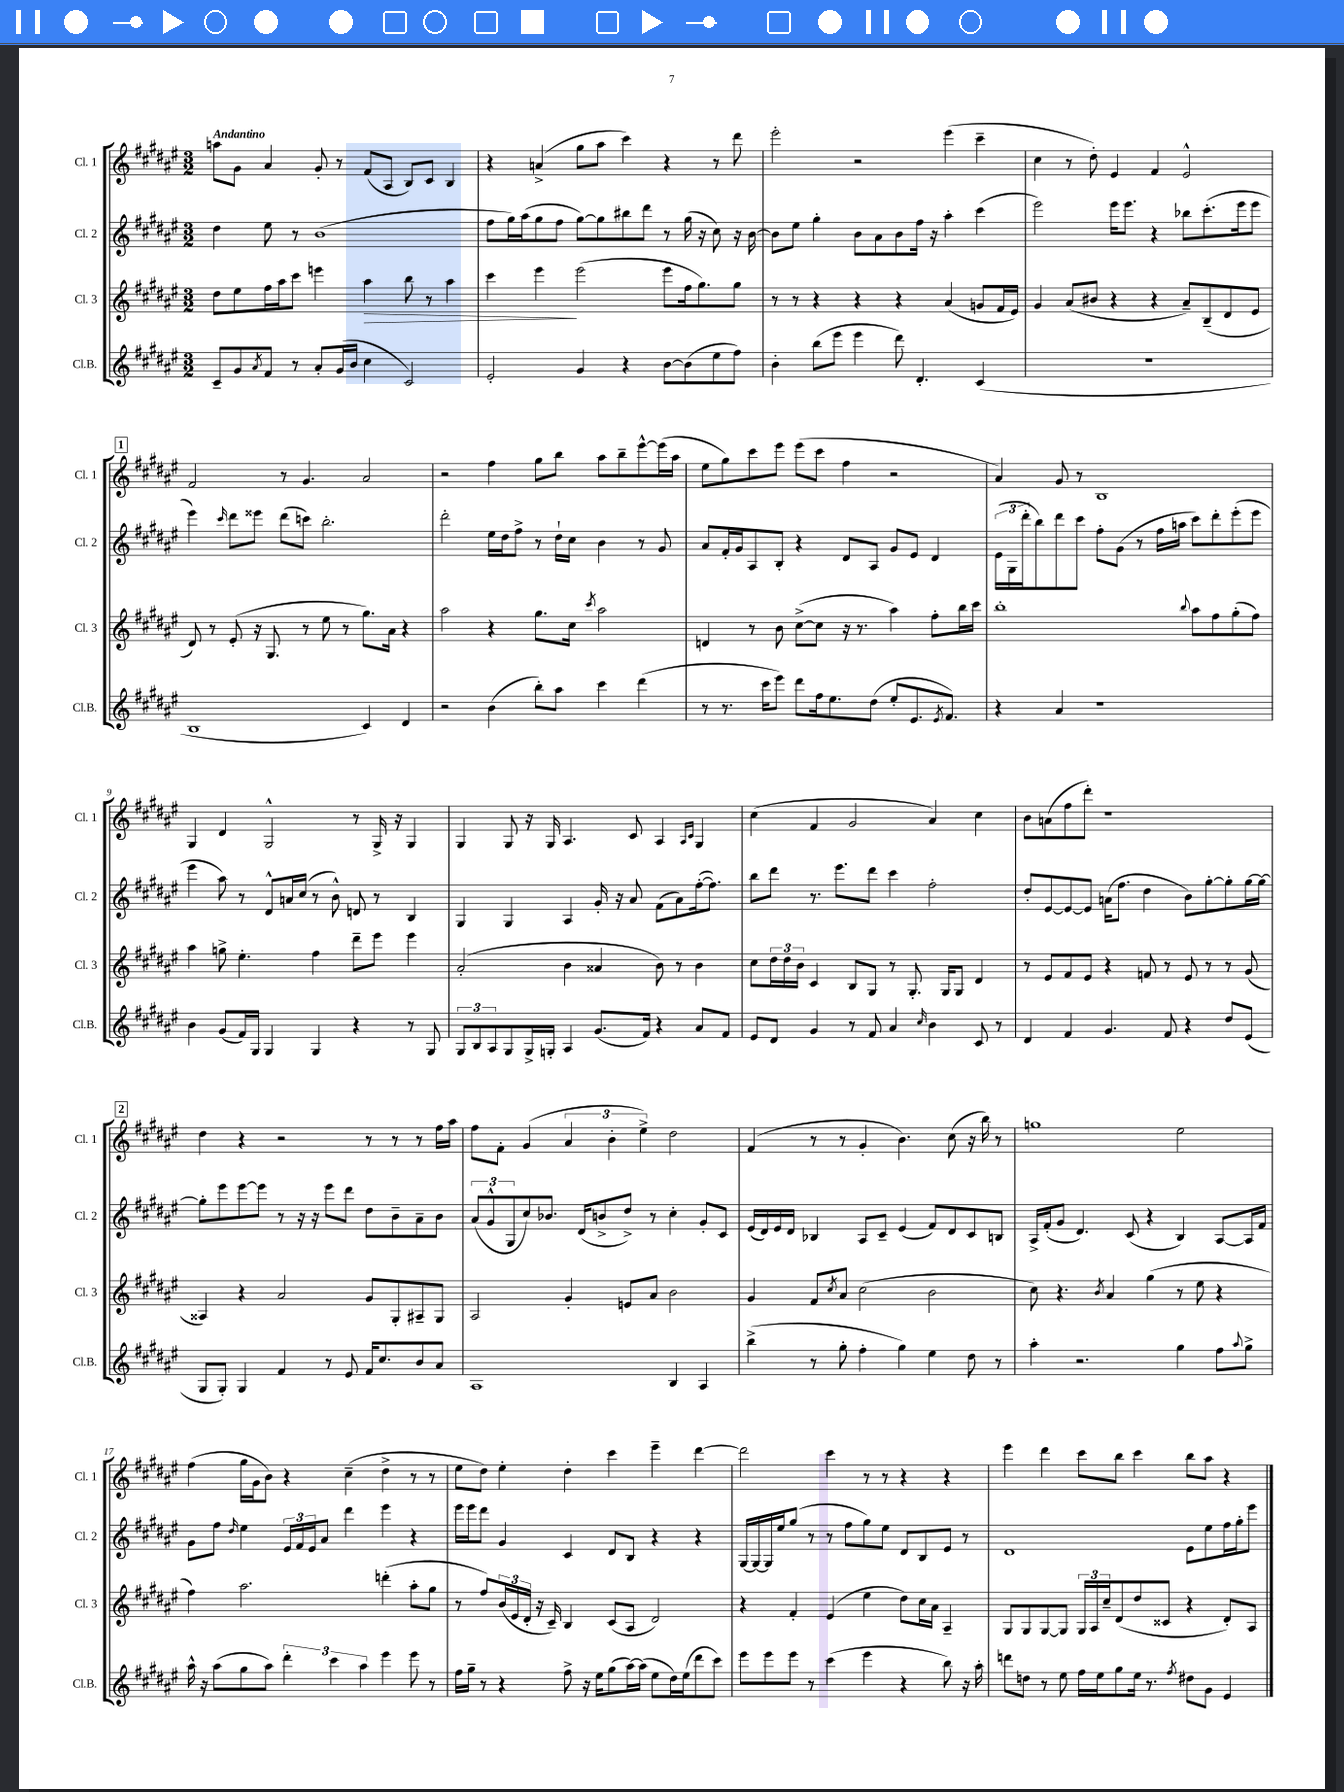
<<
\new StaffGroup <<
\new Staff = "s0" \with { instrumentName = "Cl. 1" shortInstrumentName = "Cl. 1" } {
    \clef treble \key fis \major \numericTimeSignature \time 3/2 \tempo "Andantino"
    a''8 gis'8 ais'4 gis'8-. r8 fis'8( ais8 b8) cis'8 b4 |
    r4 a'4->( gis''8 ais''8 cis'''4) r4 r8 dis'''8 |
    eis'''2-. r2 eis'''4( cis'''4-- |
    cis''4 r8 dis''8-.) eis'4 fis'4 eis'2-^ |
    \mark \markup { \box "1" } fis'2 r8 gis'4. ais'2 |
    r2 fis''4 gis''8 b''8 ais''8 b''8-- eis'''8~-^ eis'''16( ais''16 |
    eis''8 gis''8) cis'''8 eis'''8 eis'''8( cis'''8 fis''4 r2 |
    ais'4) gis'8 r8 b1 |
    gis4 dis'4 gis2-^ r8 gis16-> r16 gis4 |
    gis4 gis8 r16 gis16 ais4. cis'8 ais4 \grace { ais16 cis'16 } gis4 |
    cis''4( fis'4 gis'2 ais'4) cis''4 |
    b'8 a'8( fis''8 dis'''8-.) r1 |
    \mark \markup { \box "2" } dis''4 r4 r2 r8 r8 r8 fis''16 ais''16 |
    fis''8 fis'8-. gis'4( \tuplet 3/2 { ais'4 b'4-. eis''4->) } dis''2 |
    fis'4( r8 r8 gis'4-. b'4.) cis''8( r16 b''16) r8 |
    g''1 eis''2 |
    fis''4( gis''16 gis'16 b'8) r4 cis''4--( dis''4-> r8 r8 |
    eis''8 dis''8) eis''4-. dis''4-. cis'''4 eis'''4-- dis'''4~ |
    dis'''2 cis'''4 r8 r8 r4 r4 |
    eis'''4 dis'''4 cis'''8 b''8 cis'''4 b''8 ais''8 r4 \bar "|." |
}
\new Staff = "s1" \with { instrumentName = "Cl. 2" shortInstrumentName = "Cl. 2" } {
    \clef treble \key fis \major \numericTimeSignature \time 3/2
    dis''4 eis''8 r8 b'1( |
    fis''8 gis''16) ais''16( gis''8 fis''8 gis''8~) gis''8 bis''8 dis'''8 r8 gis''16( r16 cis''8) r16 b'16~ |
    b'8 eis''8 gis''4-. b'8 ais'8 b'8 fis''16 r16 ais''4-. cis'''4( |
    eis'''2) eis'''16 eis'''8. r4 bes''8 cis'''8.-.( eis'''16 eis'''8 |
    \mark \markup { \box "1" } eis'''4) \grace { cis'''16 } dis'''8 eisis'''8 dis'''8( c'''8) b''2.-. |
    dis'''2-. eis''16 dis''16 fis''8-> r8 dis''16-! cis''16 b'4 r8 gis'8 |
    ais'8 fis'16-. gis'16 ais8 b8-. r4 dis'8 ais8 gis'8 eis'8 dis'4 |
    \tuplet 3/2 { eis'16( gis16 dis'''16-. } b''8) dis'''8 cis'''8 fis''8-. gis'8( r8 fis''16 a''16 cis'''8) dis'''8-. eis'''8-.( eis'''8 |
    eis'''4 ais''8) r8 dis'8-^ a'16 cis''16( r8 b'8-^) d'8 r8 b4 |
    gis4 gis4 ais4 gis'16-. r16 ais'8 fis'8( ais'8) fis''16~-.( fis''8.) |
    b''8 dis'''8 r8. eis'''8. dis'''8 cis'''4 fis''2-. |
    dis''8-. eis'8~ eis'8~ eis'8 a'16( fis''8. dis''4 b'8) gis''8~-. gis''8-. gis''16~ gis''16~ |
    \mark \markup { \box "2" } gis''8-. eis'''8 eis'''8~ eis'''8 r8 r16 r16 eis'''8 dis'''8 dis''8 b'8-- ais'8-- b'8 |
    \tuplet 3/2 { ais'8( gis'8-^ gis8 } cis''8) bes'8. dis'16( b'8-> dis''8->) r8 cis''4-. gis'8-. cis'8 |
    eis'16( dis'16) eis'16 dis'16 bes4 ais8 cis'8-- eis'4( fis'8) dis'8 cis'8 b8 |
    ais16-> fis'16-.( gis'8 dis'4.) cis'8( r4 b4) ais8~ ais16 fis'16 |
    gis'8 fis''8 \grace { dis''16 } eis''4 \tuplet 3/2 { eis'16 fis'16 eis'16 } ais'8 dis'''4 eis'''4 r4 |
    eis'''16 eis'''16 dis'''8 gis'4 cis'4 dis'8 b8 r4 r4 |
    gis16~ gis16~ gis16 eis''16 gis''8( r8 r8 fis''8 gis''8) eis''8 dis'8 b8 eis'8 r8 |
    dis'1 eis'8 eis''8 fis''16 gis''16-. eis'''8 \bar "|." |
}
\new Staff = "s2" \with { instrumentName = "Cl. 3" shortInstrumentName = "Cl. 3" } {
    \clef treble \key fis \major \numericTimeSignature \time 3/2
    dis''8 eis''8 fis''16 ais''16 cis'''8 e'''4 ais''4\> b''8 r8 ais''4 |
    cis'''4 eis'''4\! eis'''2( eis'''8 fis''16 gis''8.) gis''8 |
    r8 r8 r4 r4 r4 ais'4( g'8 fis'16 eis'16) |
    gis'4 ais'8( bis'8 r4 r4 ais'8--) b8--( dis'8 eis'8 |
    \mark \markup { \box "1" } dis'8) r8 eis'8-.( r16 gis8. r8 eis''8 r8 gis''8.) ais'16 r4 |
    ais''2 r4 gis''8. cis''16 \acciaccatura { cis'''8 } ais''2 |
    d'4 r8 b'8 cis''8~->( cis''8 r16 r8. ais''4) fis''8-. b''16 cis'''16 |
    b''1-. \appoggiatura { b''8 } ais''8 fis''8 gis''8-.( fis''8) |
    ais''4 g''8-> eis''4.-. fis''4 dis'''8-- eis'''8 eis'''4 |
    ais'2-.( b'4 aisis'4 b'8) r8 b'4 |
    cis''8 \tuplet 3/2 { dis''16 dis''16 b'16 } cis'4 b8 gis8 r8 gis8.-. gis16 gis8 dis'4 |
    r8 eis'8 fis'8 eis'8 r4 f'8 r8 eis'8 r8 r8 gis'8( |
    \mark \markup { \box "2" } aisis4) r4 ais'2 gis'8 gis8-. ais8-- gis8 |
    ais2 gis'4-. e'8 ais'8 b'2 |
    gis'4 fis'8 \acciaccatura { cis''8 } ais'8 cis''2( b'2 |
    cis''8) r4. \acciaccatura { b'8 } ais'4 gis''4( r8 eis''8 r4 |
    fis''4) ais''2. d'''4-.( ais''8-. gis''8 |
    r8 fis''8) \tuplet 3/2 { b'16( eis'16 dis'16-. } r16 cis'16--) b4 cis'8( ais8 dis'2) |
    r4 fis'4-. eis'4( eis''4 dis''8) cis''16 ais'16 ais4-- |
    gis8 gis8 gis8~ gis8 \tuplet 3/2 { gis16 ais16 cis''16-- } dis'8( dis''8 cisis'8 r4 dis'8-.) ais8 \bar "|." |
}
\new Staff = "s3" \with { instrumentName = "Cl.B." shortInstrumentName = "Cl.B." } {
    \clef treble \key fis \major \numericTimeSignature \time 3/2
    cis'8-- gis'8 \acciaccatura { ais'8 } fis'8 r8 ais'8-. gis'16( b'16 cis''4 cis'2) |
    eis'2-. gis'4 r4 b'8~ b'8( eis''8 fis''8) |
    b'4-. b''8( eis'''8 eis'''4 dis'''8) dis'4.-. cis'4( |
    R1. |
    \mark \markup { \box "1" } b1 cis'4) dis'4 |
    r2 b'4( b''8-.) ais''8 cis'''4 dis'''4( |
    r8 r8. cis'''16 eis'''8) dis'''8 fis''16 eis''8. dis''8( eis''8-. eis'8. \acciaccatura { eis'8 } fis'8.) |
    r4 ais'4 r1 |
    b'4 gis'8( fis'16) gis16 gis4 gis4 r4 r8 gis8 |
    \tuplet 3/2 { gis8 b8 ais8 } gis8 gis16-> g16-. ais4 gis'8.( fis'16) r4 ais'8 fis'8 |
    eis'8 dis'8 gis'4 r8 fis'8 ais'4 \grace { cis''16 } b'4 cis'8 r8 |
    dis'4 fis'4 gis'4. fis'8 r4 dis''8 eis'8( |
    \mark \markup { \box "2" } gis8 gis8-.) gis4 fis'4 r8 eis'8 fis'16 cis''8. b'8 ais'8 |
    ais1 b4 ais4 |
    b''4->( r8 gis''8-. fis''4-. gis''4) eis''4 dis''8 r8 |
    ais''4-. r2. gis''4 fis''8 \appoggiatura { ais''8 } gis''8-> |
    ais''16-^ r16 ais''8( gis''8 ais''8) \tuplet 3/2 { dis'''4-. cis'''4 ais''4 } eis'''4 eis'''8 r8 |
    fis''16 gis''16-- r8 r4 fis''8-> r16 eis''16 gis''8( ais''16~) ais''16( eis''8 dis''16) eis''16( dis'''8 cis'''8) |
    eis'''8 eis'''8 eis'''8 r8 cis'''4( eis'''4 r4 b''8) r16 ais''16-. |
    d'''8 d''8 r8 eis''8 fis''16 eis''16 gis''8 eis''16 r8. \acciaccatura { fis''8 } dis''8 gis'8 eis'4 \bar "|." |
}
>>
>>
